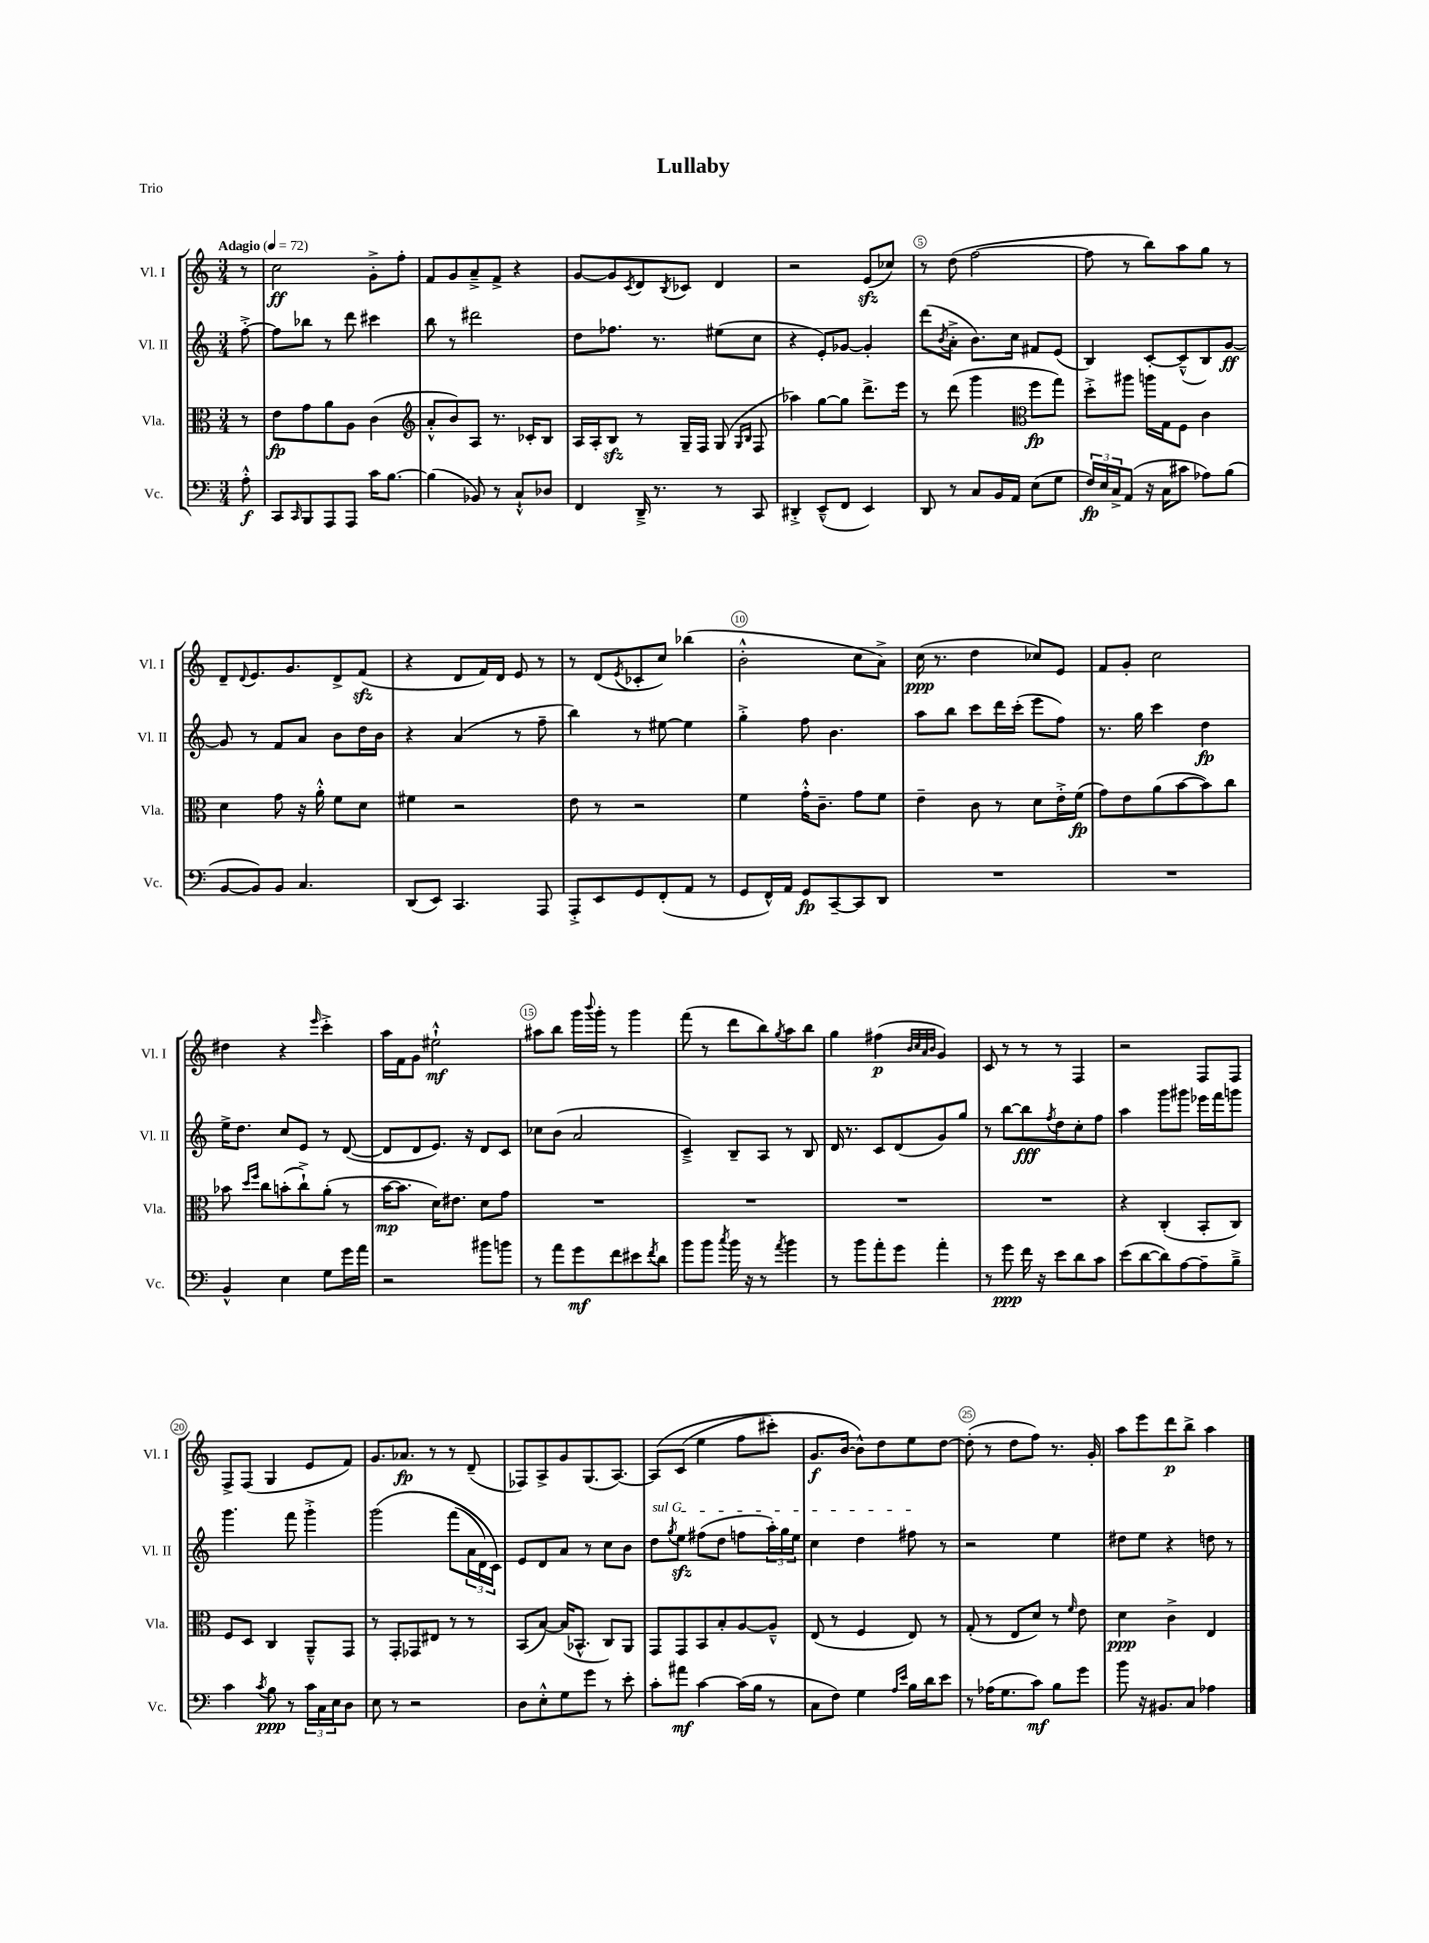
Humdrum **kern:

**kern	**kern	**kern	**kern
*staff4	*staff3	*staff2	*staff1
*clefF4	*clefC3	*clefG2	*clefG2
*k[]	*k[]	*k[]	*k[]
*M3/4	*M3/4	*M3/4	*M3/4
*MM72	*MM72	*MM72	*MM72
8A'^^\	8r	[8ff'^\	8r
=	=	=	=
8CC/L	8e\L	8ff\]L	2cc\
16qqCC/	.	.	.
8BBB/	8g\	8bb-\J	.
8AAA/	8a\	8r	.
8AAA/J	8A\J	8ddd\	.
16c\LK	(4c\	4ccc#\	8g'^\L
[8.B\J	.	.	.
.	.	.	8ff'\J
=	=	=	=
*	*clefG2	*	*
(4B\]	8a'^^/L	8bb\	8f/L
.	8b/)	8r	8g/
8BB-/)	8A/J	2ddd#\	8a~^/
8r	8.r	.	8f^/J
8C`^^/L	.	.	4r
.	16c-'/LK	.	.
8D-/J	8B/J	.	.
=	=	=	=
4FF/	16A/LL	8dd\L	[8g/L
.	16A'/J	.	.
.	8B/J	8.ff-\J	8g/]
.	.	.	8qc/
16DD~^/	8r	.	8d/
8.r	.	8.r	.
.	.	.	8qB/
.	16G~/LL	.	8c-/J
.	16F/JJ	.	.
8r	(8G/	(8ee#\L	4d/
.	16qqG/LL	.	.
.	16qqB/JJ	.	.
8CC/	8F/	8cc\J	.
=	=	=	=
4DD#'^/	4aa-\)	4r	2r
(8EE~^^/L	[8gg\L	8e'/L)	.
8FF/J	8gg\]J	[8g-/J	.
4EE/)	8.ddd^\L	4g-'/]	(8e/L
.	.	.	8cc-/J)
.	16eee\Jk	.	.
=	=	=	=
8DD/	8r	(8ddd\L	8r
.	.	8qb/	.
8r	(8ddd\	8a'^\J	(8dd\
8C/L	4ggg\	8.b\L)	[2ff\
16BB/L	.	.	.
16AA/JJ	.	16cc\Jk	.
*	*clefC3	*	*
(8E\L	8ff\L	8f#/L	.
8G\J	8gg\J)	(8e/J	.
=	=	=	=
24F/LL)	8dd'^\L	4B/)	8ff\]
24E/	.	.	.
24C^/J	.	.	.
(8AA/J	8aa#\J	.	8r
16r	16aa\LL	[8c'/L	8bb\L)
16C\LK	16G\J	.	.
8c#\J	8F\J	(8c~^^/]	8aa\
8A-\L)	4c\	8B/)	8gg\J
(8B\J	.	[8g/J	8r
=	=	=	=
[8BB/L	4d\	8g/]	8d~/L
.	.	.	8qqd/
8BB/])	.	8r	8.e/
8BB/J	8g\	8f/L	.
.	.	.	8.g/
4.C/	16r	8a/J	.
.	16a'^^\	.	.
.	8f\L	8b\L	8d^/
.	8d\J	16dd\L	(8f/J
.	.	16b\JJ	.
=	=	=	=
(8DD/L	4f#\	4r	4r
8EE/J)	.	.	.
4.CC/	2r	(4a/	8d/L
.	.	.	16f/L)
.	.	.	16d/JJ
.	.	8r	8e/
8AAA/	.	8ff~\	8r
=	=	=	=
8AAA'^/L	8e\	4bb\)	8r
8EE/	8r	.	(8d/L
.	.	.	8qe/
8GG/	2r	8r	8c-'/
(8FF'/	.	[8ee#\	8cc/J)
8AA/J	.	4ee#\]	(4bb-\
8r	.	.	.
=	=	=	=
8GG/L	4f\	4gg'^\	2b'^^\
16FF^^/L)	.	.	.
16AA/JJ	.	.	.
8GG/L	16g'^^\LK	8ff\	.
.	8.c~\J	.	.
[8CC~/	.	4.b\	.
8CC/]	8g\L	.	8cc\L
8DD/J	8f\J	.	8a^\J)
=	=	=	=
2.r	4e~\	8aa\L	(16cc\
.	.	.	8.r
.	.	8bb\J	.
.	8c\	8ccc\L	4dd\
.	8r	16ddd\L	.
.	.	(16ccc'\JJ	.
.	8d\L	8eee\L	8cc-/L)
.	16e'^\L	8ff\J)	8e/J
.	(16f\JJ	.	.
=	=	=	=
2.r	8g\L)	8.r	8f/L
.	8e\	.	8g'/J
.	.	16gg\	.
.	(8a\	4ccc\	2cc\
.	[8b\	.	.
.	8b\])	4dd\	.
.	8cc\J	.	.
=	=	=	=
4BB^^/	8b-\	16ee^\LK	4dd#\
.	.	8.dd\J	.
.	16qqdd/LL	.	.
.	16qqff/JJ	.	.
.	8cc\L	.	.
4E\	(8b'\	8cc/L	4r
.	8cc`^\)	8e/J	.
.	.	.	16qqeee/
8G\L	(8a'\J	8r	4ccc'^\
16g\L	8r	([8d/	.
16a\JJ	.	.	.
=	=	=	=
2r	[16b\LK	8d/]L	16aa\LL
.	8.b\]J	.	16f\J
.	.	8d/	8g\J
.	16d\LK)	8.e/J)	2ee#`^^\
.	8.e#\J	.	.
.	.	16r	.
8b#\L	8d\L	8d/L	.
8b\J	8g\J	8c/J	.
=	=	=	=
8r	2.r	8cc-\L	8aa#\L
8a\L	.	(8b\J	8bb\J
8g\	.	2a/	16ggg\LL
.	.	.	8qqbbb/
.	.	.	16ggg'\JJ
8f\	.	.	8r
8e#\	.	.	4ggg\
8qf/	.	.	.
8d\J	.	.	.
=	=	=	=
8b\L	2.r	4c~^/)	(8fff\
8b\J	.	.	8r
8qcc/	.	.	.
16b\	.	8B~/L	8ddd\L
16r	.	.	.
8r	.	8A/J	8bb\)
8qa/	.	.	8qgg/
4b\	.	8r	8aa\
.	.	8B/	8bb\J
=	=	=	=
8r	2.r	16d/	4gg\
.	.	8.r	.
8b\L	.	.	.
8a'\	.	8c/L	(4ff#\
8g\J	.	(8d/	.
.	.	.	32qqb/LLL
.	.	.	32qqcc/
.	.	.	32qqa/
.	.	.	32qqb/JJJ
4a'\	.	8g/)	4g/)
.	.	8gg/J	.
=	=	=	=
8r	2.r	8r	8c/
8g\	.	[8bb\L	8r
16f\	.	8bb\]	8r
16r	.	.	.
.	.	8qff/	.
8e\L	.	8dd\	8r
8d\	.	8cc'\	4F/
8c\J	.	8ff\J	.
=	=	=	=
(8e\L	4r	4aa\	2r
[8d\	.	.	.
8d\])	(4C'/	8ggg\L	.
[8A\	.	8ggg#\J	.
8A~\]	8BB'/L	16eee-\LL	8F/L
.	.	16fff\J	.
8B~^\J	8C/J)	8ggg\J	8F/J
=	=	=	=
4c\	8F/L	4.ggg\	8F^/L
.	8D/J	.	(8F/J
8qc/	.	.	.
8B\	4C/	.	4G/
8r	.	8fff\	.
24c\LL	8AA~^^/L	4ggg'^\	8e/L
24C\	.	.	.
24E\J	.	.	.
8D\J	8GG/J	.	8f/J)
=	=	=	=
8E\	8r	&(2ggg\	8.g/L
8r	8GG'/L	.	.
.	.	.	8.a-/J
2r	8GG-/	.	.
.	8E#/J	.	8r
.	8r	(8fff\L	8r
.	8r	24a\L	(8d~/
.	.	24d\)	.
.	.	24c\JJ&)	.
=	=	=	=
8D\L	(8BB/L	8e/L	8F-/L)
8E'^^\	[8B/J)	8d/	8A^/
8G\	(16B/]LK	8a/J	8g/
.	8.BB-^^/J	.	.
8g\J	.	8r	(8.G/
8r	8C/L)	8cc\L	.
.	.	.	[8.A/J)
8e'\	8AA/J	8b\J	.
=	=	=	=
8c'\L	8GG/L	8dd\L	&(8A/]L
.	.	8qgg/	.
8a#\J	8GG/	8ee\J	(8c/J
[4c\	8BB/	(8ff#\L	4ee\
.	8B'/	8dd\J	.
(16c\]LL	[8A/	8ff\L	8ff\L
16B\JJ	.	.	.
8r	8A~^^/]J	24aa'\L)	8ccc#'\J)
.	.	24gg\	.
.	.	24ee\JJ	.
=	=	=	=
8C\L	(8E/	4cc\	8.g/L
8F\J)	8r	.	.
.	.	.	[16b/Jk
4G\	4F/	4dd\	8b^^\]L&)
.	.	.	8dd\
16qqA/LL	.	.	.
16qqe/JJ	.	.	.
16B\LL	8E/)	8ff#\	8ee\
16d\J	.	.	.
8e\J	8r	8r	[8dd\J
=	=	=	=
8r	(8G'/	2r	(8dd'\]
(16A-\LK	8r	.	8r
8.G\	.	.	.
.	8E/L	.	8dd\L
8c\J)	8d/J)	.	8ff\J)
8B\L	8r	4ee\	8.r
.	16qqf/	.	.
8g\J	8e\	.	.
.	.	.	16g'/
=	=	=	=
8b\	4d\	8dd#\L	8aa\L
16r	.	8ee\J	8eee\
8.BB#/L	.	.	.
.	4c^\	4r	8ddd\
8C/J	.	.	8bb^\J
4A-\	4E/	8dd\	4aa\
.	.	8r	.
==	==	==	==
*-	*-	*-	*-
